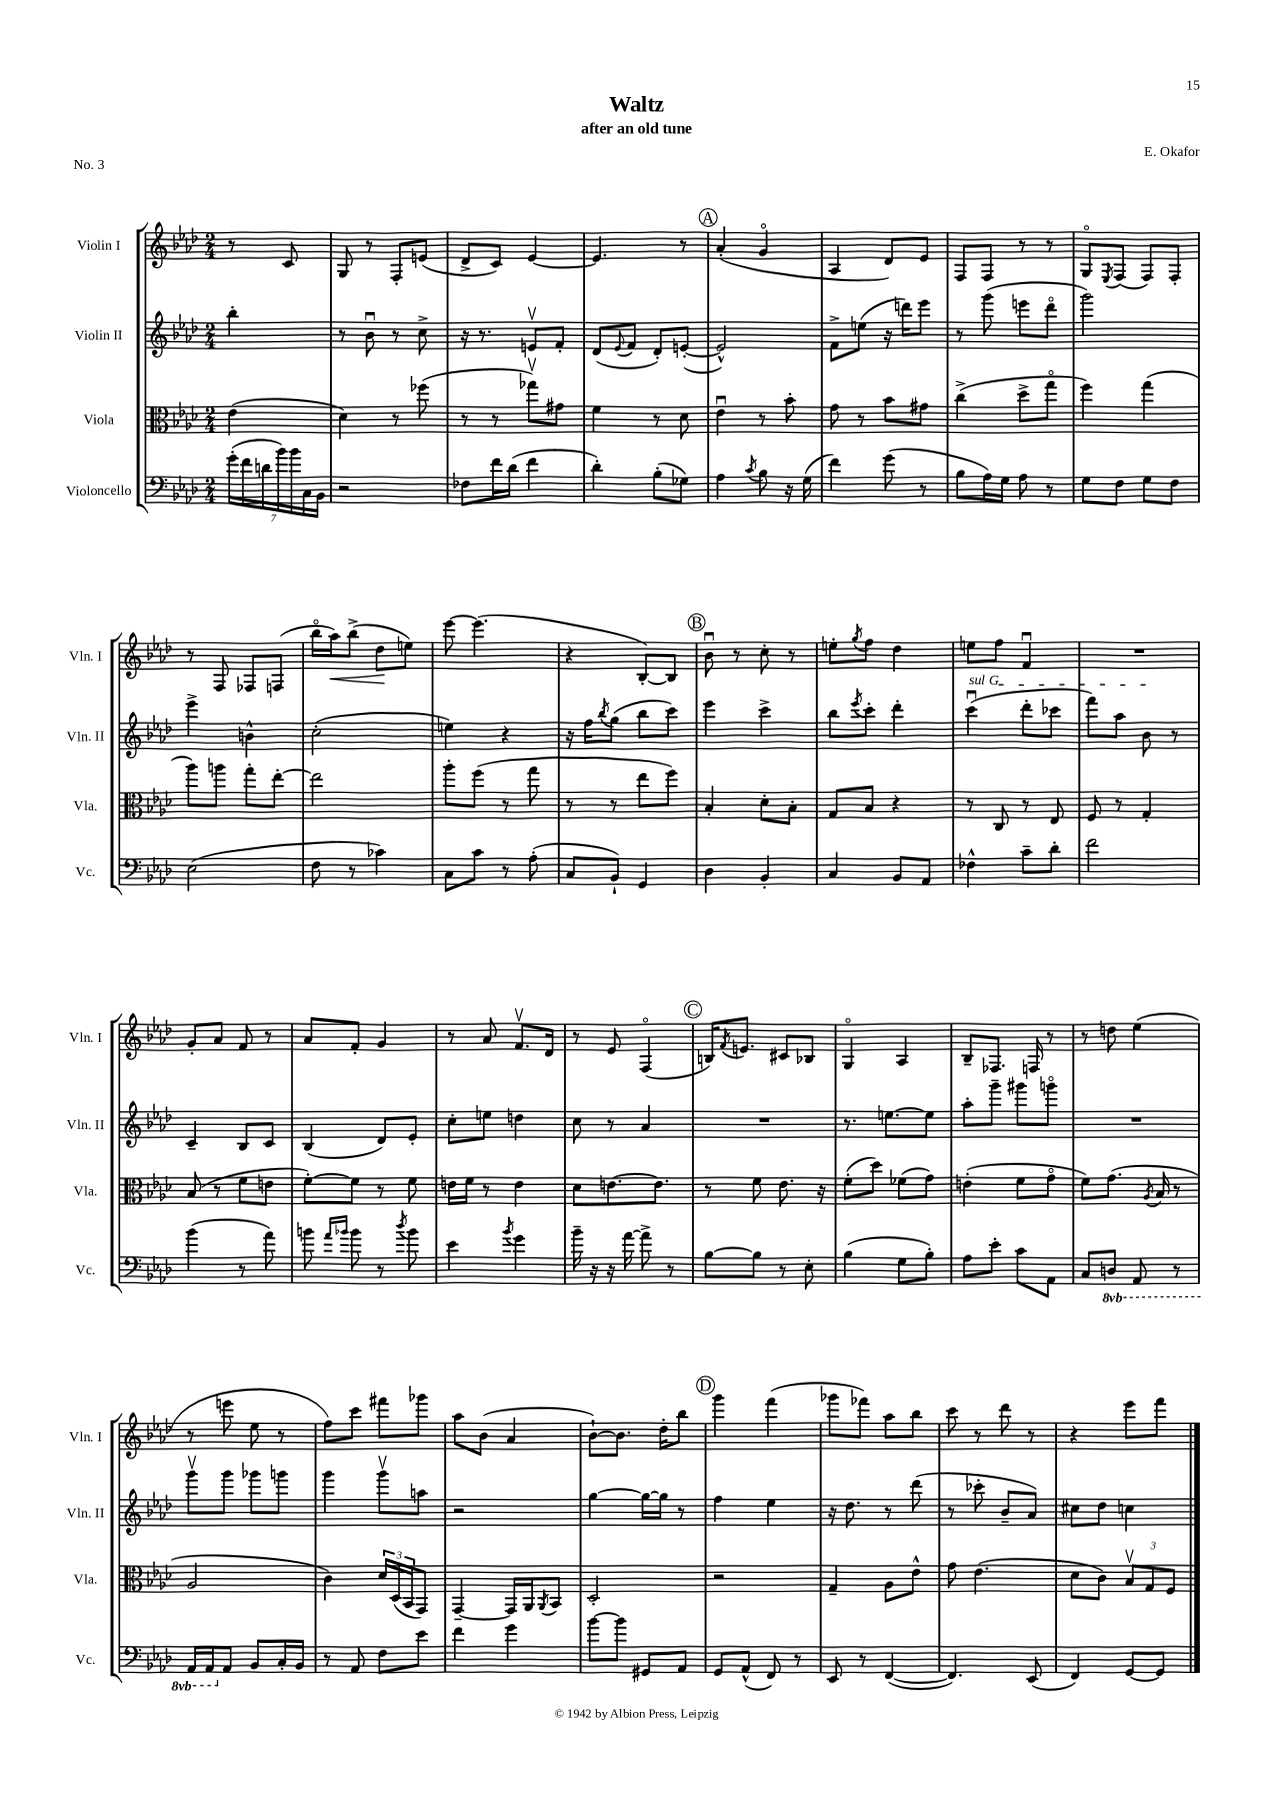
\header { title = "Waltz" composer = "E. Okafor" subtitle = "after an old tune" piece = "No. 3" }
<<
\new StaffGroup <<
\new Staff = "s0" \with { instrumentName = "Violin I" shortInstrumentName = "Vln. I" } {
    \clef treble \key aes \major \numericTimeSignature \time 2/4 \partial 4
    r8 c'8 |
    g8 r8 f8-. e'8( |
    des'8-> c'8) ees'4~ |
    ees'4. r8 |
    \mark \markup { \circle "A" } aes'4-.( g'4\flageolet |
    aes4 des'8) ees'8 |
    f8 f8 r8 r8 |
    g8\flageolet \acciaccatura { ees8 } f8( f8) f8-. |
    r8 f8 fes8 f8( |
    bes''16\flageolet aes''16\<) bes''8->( des''8\! e''8) |
    ees'''8~ ees'''4.( |
    r4 bes8~-.) bes8 |
    \mark \markup { \circle "B" } bes'8\downbow r8 c''8-. r8 |
    e''8-. \acciaccatura { g''8 } f''8 des''4 |
    e''8 f''8 f'4\downbow |
    R2 |
    g'8-. aes'8 f'8 r8 |
    aes'8 f'8-. g'4 |
    r8 aes'8 f'8.\upbow des'16 |
    r8 ees'8 f4\flageolet( |
    \mark \markup { \circle "C" } b16) \acciaccatura { f'8 } e'8. cis'8 bes8 |
    g4\flageolet aes4 |
    bes8-- fes8. f16 r8 |
    r8 d''8 ees''4( |
    r8 e'''8 ees''8 r8 |
    f''8) c'''8 fis'''8 ges'''8 |
    aes''8 bes'8( aes'4 |
    bes'8~-!) bes'8. des''16-. bes''8 |
    \mark \markup { \circle "D" } g'''4 f'''4( |
    ges'''8 fes'''8) aes''8 bes''8 |
    c'''8 r8 des'''8 r8 |
    r4 ees'''8 f'''8 \bar "|." |
}
\new Staff = "s1" \with { instrumentName = "Violin II" shortInstrumentName = "Vln. II" } {
    \clef treble \key aes \major \numericTimeSignature \time 2/4 \partial 4
    bes''4-. |
    r8 bes'8\downbow r8 c''8-> |
    r16 r8. e'8\upbow f'8-. |
    des'8( \appoggiatura { ees'8 } f'8 des'8-.) e'8~-.( |
    \mark \markup { \circle "A" } e'2-^) |
    f'8-> e''8( r16 d'''16) ees'''8 |
    r8 g'''8( e'''8 des'''8\flageolet |
    g'''2) |
    ees'''4-> b'4-^ |
    c''2-.( |
    e''4) r4 |
    r16 f''16 \acciaccatura { bes''8 } g''8( bes''8 c'''8) |
    \mark \markup { \circle "B" } ees'''4 c'''4-> |
    bes''8 \acciaccatura { ees'''8 } c'''8-. des'''4-. |
    \once \override TextSpanner.bound-details.left.text = \markup { \italic "sul G" } c'''4\downbow\startTextSpan( des'''8-. ces'''8 |
    f'''8) aes''8 bes'8\stopTextSpan r8 |
    c'4-- bes8 c'8 |
    bes4( des'8) ees'8-. |
    c''8-. e''8 d''4 |
    c''8 r8 aes'4 |
    \mark \markup { \circle "C" } R2 |
    r8. e''8.~ e''8 |
    aes''8-. g'''8-- gis'''8 g'''8\flageolet |
    R2 |
    g'''8\upbow g'''8 ges'''8 g'''8 |
    g'''4 g'''8\upbow a''8 |
    r2 |
    g''4~ g''16~ g''16 r8 |
    \mark \markup { \circle "D" } f''4 ees''4 |
    r16 des''8. r8 des'''8( |
    r8 ces'''8-. bes'8-- aes'8) |
    cis''8 des''8 c''4 \bar "|." |
}
\new Staff = "s2" \with { instrumentName = "Viola" shortInstrumentName = "Vla." } {
    \clef alto \key aes \major \numericTimeSignature \time 2/4 \partial 4
    ees'4( |
    des'4) r8 fes''8( |
    r8 r8 ges''8\upbow) gis'8 |
    f'4 r8 des'8 |
    \mark \markup { \circle "A" } ees'4\downbow r8 bes'8-. |
    g'8 r8 bes'8 gis'8 |
    c''4->( des''8-> g''8\flageolet |
    f''4) g''4( |
    aes''8) a''8 g''8-. ees''8~-. |
    ees''2 |
    aes''8-. f''8( r8 g''8 |
    r8 r8 ees''8 f''8) |
    \mark \markup { \circle "B" } bes4-. des'8-. bes8-. |
    g8 bes8 r4 |
    r8 c8 r8 ees8 |
    f8 r8 g4-. |
    bes8( r8 f'8 e'8 |
    f'8~-.) f'8 r8 f'8 |
    e'16 f'16 r8 e'4 |
    des'8 e'8.~ e'8. |
    \mark \markup { \circle "C" } r8 f'8 ees'8. r16 |
    f'8-.( des''8) fes'8( g'8) |
    e'4-.( f'8 g'8\flageolet |
    f'8) g'8.( \acciaccatura { aes8 } bes16 r8 |
    aes2 |
    c'4) \tuplet 3/2 { des'16 des16( bes,16 } g,8) |
    g,4~-- g,16 aes,16 \acciaccatura { aes,8 } bes,8 |
    des2-. |
    \mark \markup { \circle "D" } r2 |
    g4-- aes8 ees'8-^ |
    g'8 ees'4.( |
    des'8 c'8) \tuplet 3/2 { bes8\upbow g8 f8 } \bar "|." |
}
\new Staff = "s3" \with { instrumentName = "Violoncello" shortInstrumentName = "Vc." } {
    \clef bass \key aes \major \numericTimeSignature \time 2/4 \set Staff.ottavationMarkups = #ottavation-simple-ordinals \partial 4
    \tuplet 7/4 { g'16-.( f'16 d'16 bes'16) bes'16 c16 bes,16 } |
    r2 |
    fes8 f'16 des'16( f'4 |
    des'4-.) bes8-.( ges8) |
    \mark \markup { \circle "A" } aes4 \acciaccatura { c'8 } bes8 r16 g16( |
    f'4) g'8( r8 |
    bes8 aes16) g16 aes8 r8 |
    g8 f8 g8 f8 |
    ees2( |
    f8 r8 ces'4) |
    c8 c'8 r8 aes8-.( |
    c8 bes,8-!) g,4 |
    \mark \markup { \circle "B" } des4 bes,4-. |
    c4 bes,8 aes,8 |
    fes4-^ c'8-- des'8-. |
    f'2 |
    bes'4( r8 aes'8) |
    b'8 \grace { aes'16 bes'16 } bes'8 r8 \acciaccatura { des''8 } bes'8 |
    ees'4 \acciaccatura { bes'8 } g'4 |
    bes'16-- r16 r16 aes'16~ aes'8-> r8 |
    \mark \markup { \circle "C" } bes8~ bes8 r8 ees8-. |
    bes4( g8 bes8-.) |
    aes8 ees'8-. c'8 aes,8 |
    c8 \ottava #-1 d,8 aes,,8 r8 |
    aes,,16 aes,,16 \ottava #0 aes,8 bes,8 c16-. bes,16 |
    r8 aes,8 f8 ees'8 |
    f'4 g'4 |
    bes'8~ bes'8 gis,8 aes,8 |
    \mark \markup { \circle "D" } g,8 aes,8-^( f,8) r8 |
    ees,8 r8 f,4~( |
    f,4.) ees,8( |
    f,4) g,8~ g,8 \bar "|." |
}
>>
>>
\layout { \context { \Score \remove "Bar_number_engraver" } }
